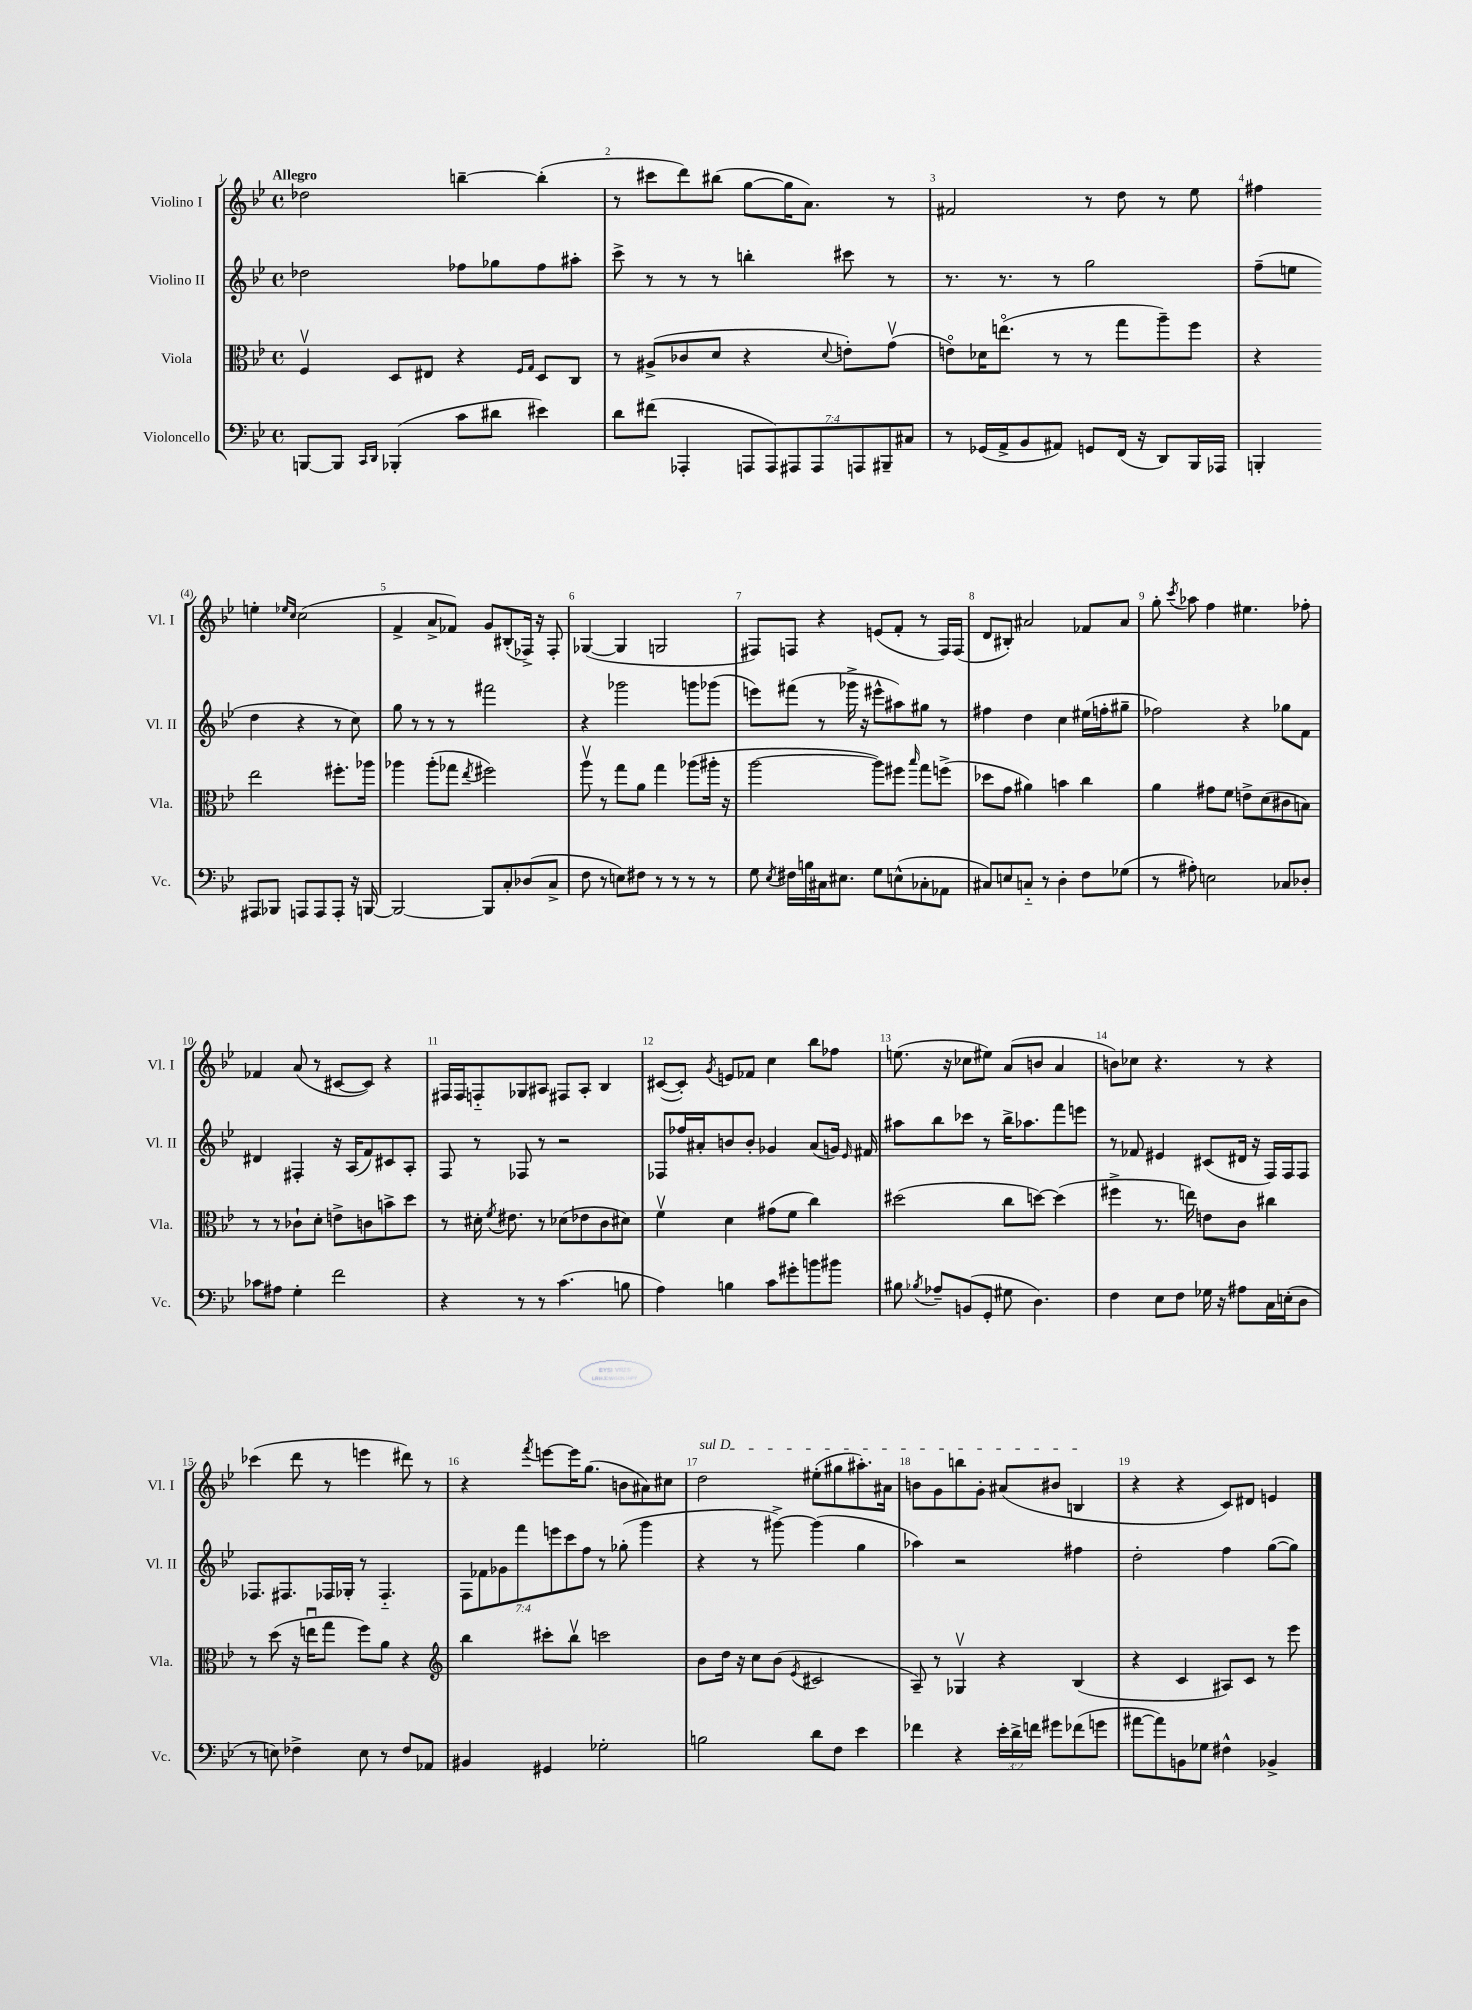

**kern	**kern	**kern	**kern
*part4	*part3	*part2	*part1
*staff4	*staff3	*staff2	*staff1
*I"Violoncello	*I"Viola	*I"Violino II	*I"Violino I
*I'Vc.	*I'Vla.	*I'Vl. II	*I'Vl. I
*clefF4	*clefC3	*clefG2	*clefG2
*k[b-e-]	*k[b-e-]	*k[b-e-]	*k[b-e-]
*M4/4	*M4/4	*M4/4	*M4/4
*met(c)	*met(c)	*met(c)	*met(c)
=1	=1	=1	=1
!	!	!	!LO:TX:a:B:t=Allegro
[8BBBn/L	4Fv/	2dd-X\	2dd-X\
8BBB/J]	.	.	.
16qqCC/LL	.	.	.
16qqDD/JJ	.	.	.
(4BBB-X'/	8D/L	.	.
.	8E#X/J	.	.
8c\L	4r	8ff-X\L	[4bbn~\
8d#X\J	.	8gg-X\	.
.	16qqF/LL	.	.
.	16qqG/JJ	.	.
4e#X\)	8D/L	8ff-\	(4bb'\]
.	8C/J	8aa#X'\J	.
=2	=2	=2	=2
8d\L	8r	8ccc^\	8r
(8f#X\J	(8A#X^/L	8r	8ccc#X\L
4AAA-X'/	8c-X/	8r	8ddd\)
.	8d/J	8r	(8bb#X\J
14AAAn/L	4r	4bbn'\	[8gg\L
14AAA/)	.	.	.
.	.	.	16gg\K]
14AAA#X/	.	.	.
.	.	.	8.a\J)
14AAA#/	.	.	.
.	8qqd/	.	.
.	8en'\L)	8ccc#X\	.
14AAAn/	.	.	.
14BBB#X~/	.	.	.
.	(8gv\J	8r	8r
14C#X/J	.	.	.
=3	=3	=3	=3
8r	8en\L)	8.r	2f#X/
(16GG-X/LL	16d-X\K	.	.
16AA^/J	(8.een\J	8.r	.
8BB-/	.	.	.
8AA#X/J)	8r	8r	.
8GGn/L	8r	2gg\	8r
(16FF/Jk	8gg\L	.	8dd\
16r	.	.	.
8DD/L)	8aa~\)	.	8r
16BBB-/L	8ff\J	.	8ee-\
16AAA-X/JJ	.	.	.
=4	=4	=4	=4
4BBBn'/	4r	(8ff~\L	4ff#X\
.	.	8een\J	.
8AAA#X/L	2ee-\	4dd\	4een'\
8BBB-X/J	.	.	.
.	.	.	16qqee-X/LL
.	.	.	16qqcc/JJ
8AAAn/L	.	4r	(2cc\
8AAA/	.	.	.
8AAA'/J	8.ff#X'\L	8r	.
16r	.	8cc\)	.
[16BBBn/	16aa-X\Jk	.	.
!!LO:LB:g=z
=5	=5	=5	=5
2BBBn/_	4aa-X\	8gg\	4f^/
.	.	8r	.
.	(8aa-'\L	8r	8a^/L
.	8gg-X\J	8r	8f-X/J)
.	8qee-/	.	.
8BBB/L]	2ff#X\)	2fff#X\	8g/L
8C'/	.	.	(8B#X'/
(8D-X/	.	.	16F-X^/Jk)
.	.	.	16r
8C^/J	.	.	8F-'/
=6	=6	=6	=6
8F\	8aav\	4r	([4G-X/
8r	8r	.	.
8En\L)	8gg\L	2ggg-X\	4G-/]
8F#X\J	8a\J	.	.
8r	4gg\	.	2Gn/
8r	.	.	.
8r	(8aa-X\L	8gggn\L	.
8r	16aa#X'\Jk	(8ggg-X\J	.
.	16r	.	.
=7	=7	=7	=7
8G\	[2aa\	8eeen\L)	8F#X/L)
8qE-/	.	.	.
16F#X\LL	.	(8fff#X\J	8Fn/J
16Bn\	.	.	.
16C#X\J	.	8r	4r
8.E#X\J	.	.	.
.	.	16ggg-X^\	.
.	.	16r	.
8G\L	8aa\L])	8eee#X^^\L	(8en/L
(8En^^\	8ff#X\J	8aa#X\)	8f'/J
.	16qqbb-/	.	.
8C-X'\	8gg\L	8gg#X\J	8r
8AA-X\J	(8ffn^\J	8r	16F/LL)
.	.	.	(16F/JJ
=8	=8	=8	=8
8C#X/L)	8dd-X\L	4ff#X\	8d/L
8En/	8g\J	.	8B#X'/J)
8Cn/J	4a#X\)	4dd\	2a#X/
8r	.	.	.
4D'\	4bn\	4cc\	.
8F\L	4cc\	(16ee#X\LL	8f-X/L
.	.	16ffn'\J	.
(8G-X\J	.	8gg#X~\J	8a#/J
=9	=9	=9	=9
8r	4a\	2ff-X\)	8gg'\
.	.	.	8qccc/
8A#X'\)	.	.	8aa-X\
2En\	8g#X\L	.	4ff\
.	8f\J	.	.
.	8en^\L	4r	4.ee#X\
.	(8d\	.	.
8C-X/L	8c#X\	8gg-X\L	.
8D-X'/J	8Bn\J)	8f\J	8ff-X'\
!!LO:LB:g=z
=10	=10	=10	=10
8c-X\L	8r	4d#X/	4f-X/
8A#X\J	8r	.	.
4G'\	8c-X`\L	4F#X'/	(8a/
.	8d'\J	.	8r
2f\	8en^\L	16r	[8c#X/L
.	.	(16A/KL	.
.	8cn\	8f/)	8c#/J])
.	8bn^\	8c#X/	4r
.	8dd\J	8A'/J	.
=11	=11	=11	=11
4r	8r	8F/	16F#X/LL
.	.	.	16F#/J
.	16d#X'\	8r	8Fn/
.	8qf/	.	.
.	8.e#X\	.	.
8r	.	8F-X/	8G-X/
8r	8r	8r	8A#X/J
(4.c\	(8d-X\L	2r	8F#X/L
.	8e-X\	.	8A#'/J
.	8c\	.	4B-/
8Bn\	8d#X\J)	.	.
=12	=12	=12	=12
4A\)	4fv\	8F-X/L	([8c#X/L
.	.	16ff-X/L	8c#'/J])
.	.	16a#X'/J	.
.	.	.	8qg/
4Bn\	4d\	8bn/	8en/L
.	.	8b'/J	8f-X/J
8c\L	(8g#X\L	4g-X/	4cc\
8g#X'\	8f\J	.	.
8bn\	4cc\)	(8a#/L	8bb-\L
8b#X\J	.	16gn/Jk)	8ff-X\J
.	.	16qqe-/	.
.	.	16f#X/	.
=13	=13	=13	=13
8B#X\	(2dd#X\	8aa#X\L	(8.een\
8qB-X/	.	.	.
8A-X~/L	.	8bb-\	.
.	.	.	16r
(8BBn/	.	8ccc-X\J	8cc-X\L
8GG'/J	.	8r	8ee#X\J)
8G#X\	8cc\L	16bb-^\KL	(8a/L
.	.	8.aa-X\	.
4.D\)	[8ddn\J)	.	8bn/J
.	(4dd\]	8fff\	4a/
.	.	8eeen\J	.
=14	=14	=14	=14
4F\	4ff#X^\	8r	8bn\L)
.	.	8f-X/	8cc-X\J
8E-\L	8.r	4e#X/	4.r
8F\J	.	.	.
.	16een\)	.	.
16G-X\	8en\L	(8c#X/L	.
16r	.	.	.
8A#X\L	8c\J	16d#X/Jk	8r
.	.	16r	.
16C\L	4cc#X\	16F/LL)	4r
(16En'\J	.	16F/J	.
8D\J	.	8F/J	.
!!LO:LB:g=z
=15	=15	=15	=15
8r	8r	8.F-X/L	(4ccc-X\
8En\)	(8dd\	.	.
.	.	8.F#X/	.
4F-X^\	16r	.	8ddd\
.	16eenu\KL	.	.
.	8gg\J	16F-X/L	8r
.	.	16G-X'/JJ	.
8E\	8ff\L)	8r	4eeen\
8r	8a\J	4.F-/	.
8F-/L	4r	.	8ddd#X\)
8AA-X/J	.	.	8r
=16	=16	=16	=16
*	*clefG2	*	*
4BB#X/	4bb-\	14F\L	4r
.	.	14f-X\	.
.	.	14g-X\	.
.	.	14fff\	.
.	.	.	8qfff/
4GG#X/	8ccc#X'\L	.	[8eeen\L
.	.	14eeen\	.
.	.	14ccc\	.
.	8bb-v\J	.	16eee\K]
.	.	14ff\J	.
.	.	.	(8.gg\J
2G-X'\	2cccn\	8r	.
.	.	(8gg-X'\	8bn\L
.	.	4ggg\	8a#X\)
.	.	.	8cc#X\J
=17	=17	=17	=17
!	!	!	!LO:TX:a:i:t=sul D
2Bn\	8b-\L	4r	2dd\
.	16dd\Jk	.	.
.	16r	.	.
.	8cc\L	8r	.
.	(8b-\J	[8ggg#X^\)	.
.	8qe-/	.	.
8d\L	2c#X/	(4ggg#\]	(8ee#X'\L
8F\J	.	.	8gg#X\
4e-\	.	4gg\	8.aa#X'\)
.	.	.	16a#X\Jk
=18	=18	=18	=18
4f-X\	8A~/)	4aa-X\)	8bn\L
.	8r	.	8g\
4r	4G-Xv/	2r	8bbn\
.	.	.	8g'\J
24e-'\LL	4r	.	(8a#X/L
24d^\	.	.	.
24fn\JJ	.	.	.
8g#X\L	.	.	8b#X/J
(8f-X\	(4B-/	4ff#X\	4Bn/
8gn\J	.	.	.
=19	=19	=19	=19
[8a#X\L	4r	2dd'\	4r
8a#\])	.	.	.
8BBn\	4c/	.	4r
8G-X\J	.	.	.
4F#X^^\	8A#X/L)	4ff\	8c/L)
.	8c/J	.	8d#X/J
4BB-X^/	8r	([8gg\L	4en/
.	8eee-\	8gg\J])	.
==	==	==	==
*-	*-	*-	*-
